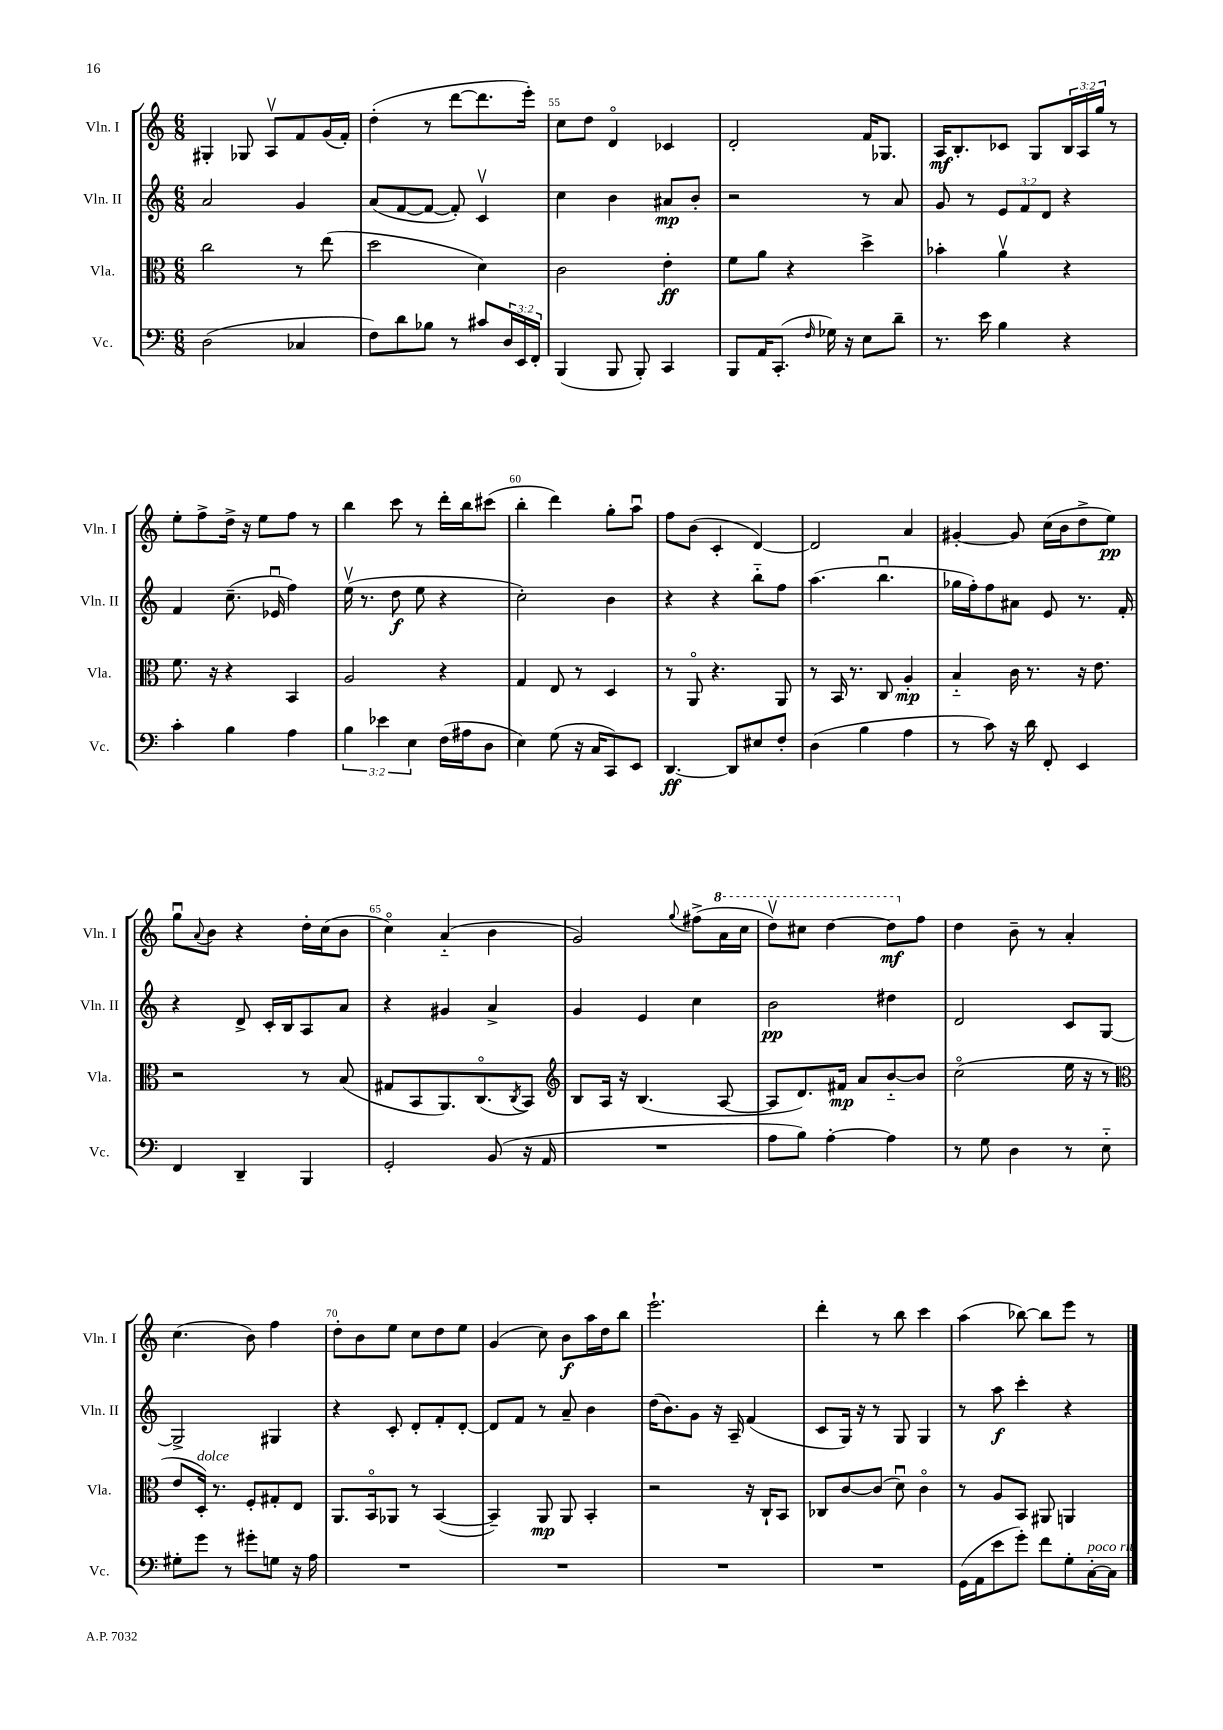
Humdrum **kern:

**kern	**dynam	**kern	**dynam	**kern	**dynam	**kern	**dynam
*part4	*part4	*part3	*part3	*part2	*part2	*part1	*part1
*staff4	*staff4	*staff3	*staff3	*staff2	*staff2	*staff1	*staff1
*I"Vc.	*	*I"Vla.	*	*I"Vln. II	*	*I"Vln. I	*
*I'Vc.	*	*I'Vla.	*	*I'Vln. II	*	*I'Vln. I	*
*clefF4	*	*clefC3	*	*clefG2	*	*clefG2	*
*k[]	*	*k[]	*	*k[]	*	*k[]	*
*M6/8	*	*M6/8	*	*M6/8	*	*M6/8	*
=53	=53	=53	=53	=53	=53	=53	=53
(2D\	.	2cc\	.	2a/	.	4G#X'/	.
.	.	.	.	.	.	8G-X/	.
.	.	.	.	.	.	8Av/L	.
4C-X/	.	8r	.	4g/	.	8f/	.
.	.	(8ee\	.	.	.	(16g/L	.
.	.	.	.	.	.	16f'/JJ)	.
=54	=54	=54	=54	=54	=54	=54	=54
8F\L)	.	2dd\	.	(8a/L	.	(4dd'\	.
8d\	.	.	.	[8f/	.	.	.
8B-X\J	.	.	.	8f/J_	.	8r	.
8r	.	.	.	8f'/])	.	[8ddd\L	.
8c#X/L	.	4d\)	.	4cv/	.	8.ddd\]	.
24D/L	.	.	.	.	.	.	.
24EE/	.	.	.	.	.	.	.
.	.	.	.	.	.	16eee'\Jk)	.
24FF'/JJ	.	.	.	.	.	.	.
=55	=55	=55	=55	=55	=55	=55	=55
(4BBB/	.	2c\	.	4cc\	.	8cc\L	.
.	.	.	.	.	.	8dd\J	.
8BBB/	.	.	.	4b\	.	4d/	.
8BBB'/)	.	.	.	.	.	.	.
4CC/	.	4e'\	ff	8a#X/L	mp	4c-X/	.
.	.	.	.	8b'/J	.	.	.
=56	=56	=56	=56	=56	=56	=56	=56
8BBB/L	.	8f\L	.	2r	.	2d'/	.
16AA/K	.	8a\J	.	.	.	.	.
(8.CC'/J	.	.	.	.	.	.	.
.	.	4r	.	.	.	.	.
16qqF/	.	.	.	.	.	.	.
16G-X\)	.	.	.	.	.	.	.
16r	.	.	.	.	.	.	.
8E\L	.	4dd^\	.	8r	.	16f/KL	.
.	.	.	.	.	.	8.G-X/J	.
8d~\J	.	.	.	8a/	.	.	.
=57	=57	=57	=57	=57	=57	=57	=57
8.r	.	4b-X'\	.	8g/	.	16A/KL	mf
.	.	.	.	.	.	8.B'/	.
.	.	.	.	8r	.	.	.
16e\	.	.	.	.	.	.	.
4B\	.	4av\	.	12e/L	.	8c-X/J	.
.	.	.	.	12f/	.	.	.
.	.	.	.	.	.	8G/L	.
.	.	.	.	12d/J	.	.	.
4r	.	4r	.	4r	.	24B/L	.
.	.	.	.	.	.	24A/	.
.	.	.	.	.	.	24gg/JJ	.
.	.	.	.	.	.	8r	.
!!LO:LB:g=z
=58	=58	=58	=58	=58	=58	=58	=58
4c'\	.	8.f\	.	4f/	.	8ee'\L	.
.	.	.	.	.	.	8ff^\	.
.	.	16r	.	.	.	.	.
4B\	.	4r	.	(8.cc~\	.	16dd^\Jk	.
.	.	.	.	.	.	16r	.
.	.	.	.	.	.	8ee\L	.
.	.	.	.	16e-Xu/	.	.	.
4A\	.	4BB/	.	4ff\)	.	8ff\J	.
.	.	.	.	.	.	8r	.
=59	=59	=59	=59	=59	=59	=59	=59
6B\	.	2A/	.	(16eev\	.	4bb\	.
.	.	.	.	8.r	.	.	.
6e-X\	.	.	.	.	.	.	.
.	.	.	.	8dd\	f	8ccc\	.
6E\	.	.	.	.	.	.	.
.	.	.	.	8ee\	.	8r	.
(16F\LL	.	4r	.	4r	.	16ddd'\LL	.
16A#X\J	.	.	.	.	.	16bb\J	.
8D\J	.	.	.	.	.	(8ccc#X\J	.
=60	=60	=60	=60	=60	=60	=60	=60
4E\)	.	4G/	.	2cc'\)	.	4bb'\	.
(8G\	.	8E/	.	.	.	4ddd\)	.
16r	.	8r	.	.	.	.	.
16C/KL	.	.	.	.	.	.	.
8CC/)	.	4D/	.	4b\	.	8gg'\L	.
8EE/J	.	.	.	.	.	8aau\J	.
=61	=61	=61	=61	=61	=61	=61	=61
[4.DD/	ff	8r	.	4r	.	8ff\L	.
.	.	8AA/	.	.	.	(8b\J	.
.	.	4.r	.	4r	.	4c'/	.
8DD/L]	.	.	.	.	.	.	.
8E#X/	.	.	.	8bb\L	.	[4d/)	.
8F'/J	.	8AA/	.	8ff\J	.	.	.
=62	=62	=62	=62	=62	=62	=62	=62
(4D\	.	8r	.	(4.aa\	.	2d/]	.
.	.	16BB/	.	.	.	.	.
.	.	8.r	.	.	.	.	.
4B\	.	.	.	.	.	.	.
.	.	8C/	.	4.bbu\	.	.	.
4A\	.	4A'/	mp	.	.	4a/	.
=63	=63	=63	=63	=63	=63	=63	=63
8r	.	4B/	.	16gg-X\LL	.	[4g#X'/	.
.	.	.	.	16ff'\J)	.	.	.
8c\)	.	.	.	8ff\	.	.	.
16r	.	16c\	.	8a#X\J	.	8g#/]	.
16d\	.	8.r	.	.	.	.	.
8FF'/	.	.	.	8e/	.	(16cc\LL	.
.	.	.	.	.	.	16b\J	.
4EE/	.	16r	.	8.r	.	8dd^\	.
.	.	8.e\	.	.	.	.	.
.	.	.	.	.	.	8ee\J)	pp
.	.	.	.	16f'/	.	.	.
!!LO:LB:g=z
=64	=64	=64	=64	=64	=64	=64	=64
4FF/	.	2r	.	4r	.	8ggu\L	.
.	.	.	.	.	.	8qqa/	.
.	.	.	.	.	.	8b\J	.
4DD~/	.	.	.	8d^/	.	4r	.
.	.	.	.	16c'/LL	.	.	.
.	.	.	.	16B/J	.	.	.
4BBB/	.	8r	.	8A/	.	16dd'\LL	.
.	.	.	.	.	.	(16cc\J	.
.	.	(8B/	.	8a/J	.	8b\J	.
=65	=65	=65	=65	=65	=65	=65	=65
2GG'/	.	8G#X/L	.	4r	.	4cc\)	.
.	.	8BB/	.	.	.	.	.
.	.	8.AA/)	.	4g#X/	.	(4a/	.
.	.	(8.C/	.	.	.	.	.
(8BB/	.	.	.	4a^/	.	4b\	.
.	.	8qC/	.	.	.	.	.
16r	.	8BB/J)	.	.	.	.	.
16AA/	.	.	.	.	.	.	.
=66	=66	=66	=66	=66	=66	=66	=66
*	*	*clefG2	*	*	*	*	*
2.r	.	8B/L	.	4g/	.	2g/)	.
.	.	16A/Jk	.	.	.	.	.
.	.	16r	.	.	.	.	.
.	.	(4.B/	.	4e/	.	.	.
.	.	.	.	.	.	8qqgg/	.
.	.	.	.	4cc\	.	(8ff#X^\L	.
*	*	*	*	*	*	*8va	*
.	.	[8A/	.	.	.	16aa\L	.
.	.	.	.	.	.	16ccc\JJ	.
=67	=67	=67	=67	=67	=67	=67	=67
8A\L	.	8A/L]	.	2b\	pp	8dddv\L)	.
8B\J)	.	8.d/)	.	.	.	8ccc#X\J	.
[4A'\	.	.	.	.	.	[4ddd\	.
.	.	16f#X/Jk	mp	.	.	.	.
.	.	8a/L	.	.	.	.	.
4A\]	.	[8b/	.	4dd#X\	.	8ddd\L]	mf
*	*	*	*	*	*	*X8va	*
.	.	8b/J]	.	.	.	8ff\J	.
=68	=68	=68	=68	=68	=68	=68	=68
8r	.	(2cc\	.	2d/	.	4dd\	.
8G\	.	.	.	.	.	.	.
4D\	.	.	.	.	.	8b~\	.
.	.	.	.	.	.	8r	.
8r	.	16ee\	.	8c/L	.	4a'/	.
.	.	16r	.	.	.	.	.
8E\	.	8r	.	[8G/J	.	.	.
!!LO:LB:g=z
=69	=69	=69	=69	=69	=69	=69	=69
*	*	*clefC3	*	*	*	*	*
8G#X'\L	.	8e/L	.	2G^/]	.	(4.cc\	.
!	!	!LO:TX:a:i:t=dolce	!	!	!	!	!
8g\J	.	16D'/Jk)	.	.	.	.	.
.	.	8.r	.	.	.	.	.
8r	.	.	.	.	.	.	.
8g#X'\L	.	8F'/L	.	.	.	8b\)	.
8Gn\J	.	8G#X'/	.	4G#X/	.	4ff\	.
16r	.	8E/J	.	.	.	.	.
16A\	.	.	.	.	.	.	.
=70	=70	=70	=70	=70	=70	=70	=70
2.r	.	8.AA/L	.	4r	.	8dd'\L	.
.	.	.	.	.	.	8b\	.
.	.	16BB/k	.	.	.	.	.
.	.	8AA-X/J	.	8c'/	.	8ee\J	.
.	.	8r	.	8d'/L	.	8cc\L	.
.	.	([4BB/	.	8f'/	.	8dd\	.
.	.	.	.	[8d'/J	.	8ee\J	.
=71	=71	=71	=71	=71	=71	=71	=71
2.r	.	4BB~/])	.	8d/L]	.	(4g/	.
.	.	.	.	8f/J	.	.	.
.	.	8AA/	mp	8r	.	8cc\)	.
.	.	8AA/	.	8a~/	.	8b\L	f
.	.	4BB'/	.	4b\	.	16aa\L	.
.	.	.	.	.	.	16dd\J	.
.	.	.	.	.	.	8bb\J	.
=72	=72	=72	=72	=72	=72	=72	=72
2.r	.	2r	.	(16dd\KL	.	2.eee`\	.
.	.	.	.	8.b\)	.	.	.
.	.	.	.	8g\J	.	.	.
.	.	.	.	16r	.	.	.
.	.	.	.	16A~/	.	.	.
.	.	16r	.	(4f/	.	.	.
.	.	16C`/KL	.	.	.	.	.
.	.	8BB/J	.	.	.	.	.
=73	=73	=73	=73	=73	=73	=73	=73
2.r	.	8C-X/L	.	8c/L	.	4ddd'\	.
.	.	[8c/	.	16G/Jk)	.	.	.
.	.	.	.	16r	.	.	.
.	.	(8c/J]	.	8r	.	8r	.
.	.	8du\)	.	8G/	.	8bb\	.
.	.	4c\	.	4G/	.	4ccc\	.
=74	=74	=74	=74	=74	=74	=74	=74
(16GG\LL	.	8r	.	8r	.	(4aa\	.
16AA\J	.	.	.	.	.	.	.
8e\	.	8A/L	.	8aa\	f	.	.
8g'\J)	.	8BB/J	.	4ccc'\	.	[8bb-X\)	.
8f\L	.	8AA#X/	.	.	.	8bb-\L]	.
8G'\	.	4AAn/	.	4r	.	8eee\J	.
!LO:TX:a:i:t=poco rit.	!	!	!	!	!	!	!
[16C'\L	.	.	.	.	.	8r	.
16C\JJ]	.	.	.	.	.	.	.
==	==	==	==	==	==	==	==
*-	*-	*-	*-	*-	*-	*-	*-
